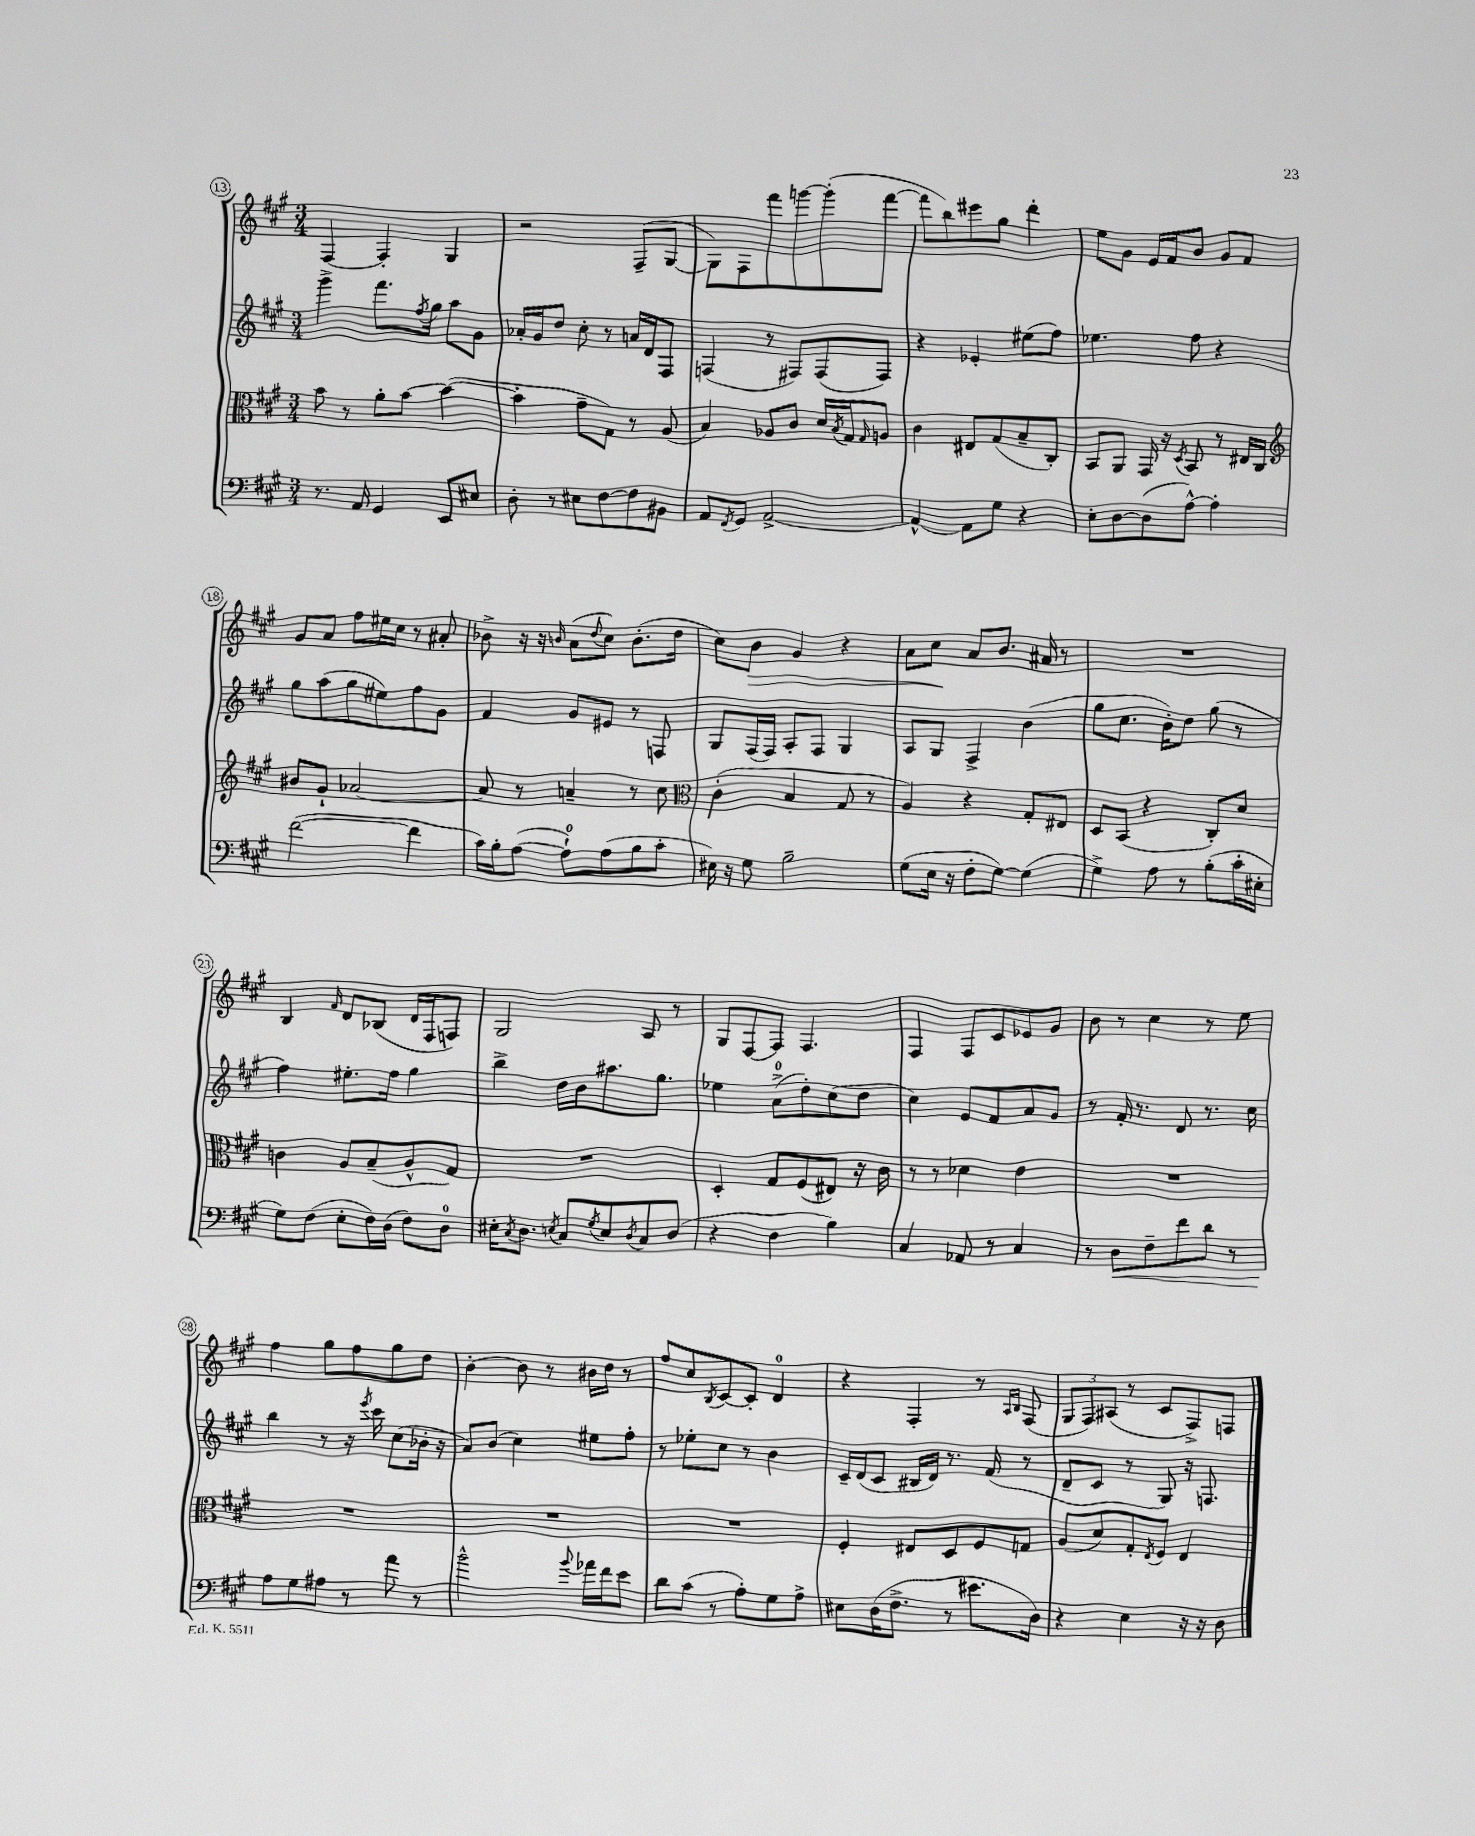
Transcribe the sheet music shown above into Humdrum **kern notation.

**kern	**kern	**kern	**kern
*staff4	*staff3	*staff2	*staff1
*clefF4	*clefC3	*clefG2	*clefG2
*k[f#c#g#]	*k[f#c#g#]	*k[f#c#g#]	*k[f#c#g#]
*M3/4	*M3/4	*M3/4	*M3/4
8.r	8b	4ggg#^	[4F#
.	8r	.	.
16AA	.	.	.
4GG#	8a'	8.fff#	4F#']
.	[8b	.	.
.	.	8qff#	.
.	.	16gg#	.
8EE	(4b_	8aa	4G#
8E#	.	8g#	.
=	=	=	=
8D'	4b']	16a-'	2r
.	.	16g#	.
8r	.	8dd	.
8E#	8g#~	8cc#'	.
[8F#	8G#)	8r	.
8F#]	8r	16a	(8F#~
.	.	16d	.
8BB#	(8A	8F#	[8G#
=	=	=	=
8AA	4B)	(4F	8G#])
8qFF#	.	.	.
8GG#	.	.	8F#
[2AA^	8A-	8r	8fff#
.	8c#	8F#)	[8ggg
.	16d	(8F#	(8ggg']
.	8qB	.	.
.	16G#	.	.
.	16qqG#	.	.
.	8A	8F#)	[8fff#
=	=	=	=
4AA^^_	4c#	4r	8fff#]
.	.	.	8bb)
8AA]	8E#	4e-'	8eee#
8G#	(8G#	.	8gg#
4r	8B~	(8ee#	4ddd'
.	8C#')	8ff#)	.
=	=	=	=
8E'	8BB	4.ee-	8ee
[8D	8AA	.	8g#
(8D]	16GG#	.	16e
.	16r	.	16f#
.	8qD	.	.
[8A^^)	8BB	8ff#	8b
4A']	8r	4r	8g#
.	16E#	.	8f#
.	16C#	.	.
=	=	=	=
*	*clefG2	*	*
([2f#	8b#	8gg#	8g#
.	8g#`	(8aa	8a
.	[2a-	8gg#	8ff#
.	.	8ee#)	16ee#
.	.	.	16cc#
4f#]	.	8ff#	8r
.	.	8g#	8a#'
=	=	=	=
16c#)	8a-]	4f#	8b-^
16B'	.	.	.
([8A	8r	.	16r
.	.	.	16r
.	.	.	16qqb
8A`])	4a~	8g#	(8a
.	.	.	8qqdd
(8A	.	8e#	8cc#)
8B	8r	8r	(8.b'
8c#'	8cc#	8F	.
.	.	.	16dd
=	=	=	=
*	*clefC3	*	*
16E#)	(4c#'	8G#	8cc#)
16r	.	.	.
8G#	.	(16F#	8b
.	.	16F#)	.
2B~	4B	8A'	4g#
.	.	8F#	.
.	8G#	4G#	4r
.	8r	.	.
=	=	=	=
(8G#	4A)	8A	8a
16E	.	8G#	8cc#
16r	.	.	.
8F#'	4r	4F#^	8a
[8G#)	.	.	8.b
(4G#]	8G#'	(4b	.
.	.	.	16a#
.	8E#	.	8r
=	=	=	=
4G#^)	8D	8gg#	2.r
.	(8BB	8.cc#	.
8A	4r	.	.
.	.	16b')	.
8r	.	8dd	.
(8B'	8C#')	(8gg#	.
16c#'	8d	8r	.
16E#'	.	.	.
=	=	=	=
8G#)	4c	4ff#)	4B
(8F#	.	.	.
.	.	.	16qqf#
8E'	8A	8.ee#'	8d
16F#)	(8B~	.	(8B-
(16D	.	16ff#	.
8F#)	8A^^	4gg#	16d
.	.	.	16F#
8D	8G#)	.	8F)
=	=	=	=
16E#'	2.r	4bb^	2G#
8qC#	.	.	.
8.D	.	.	.
8qE	.	.	.
8C#	.	16dd	.
.	.	16b	.
8qG#	.	.	.
8E	.	8.aa#	.
8qD	.	.	.
8C#	.	.	8A
.	.	8.gg#	.
(8D	.	.	8r
=	=	=	=
4r	4D'	4ee-	8G#
.	.	.	[8F#
4F#	8G#	(8a^	8F#]
.	(8F#	8dd')	4.F#
4B)	8E#)	(8cc#	.
.	16r	8dd	.
.	16c#	.	.
=	=	=	=
4C#	8r	4cc#)	4F#
.	8r	.	.
8AA-	4d-	8e	8F#
8r	.	8f#	8c#
4C#	4e	8a	8e-
.	.	8g#	8g#
=	=	=	=
8r	2.r	8r	8b
8D	.	16f#'	8r
.	.	8.r	.
8F#~	.	.	4cc#
8f#	.	8d	.
8d	.	8.r	8r
8r	.	.	8ee
.	.	16cc#	.
=	=	=	=
8A	2.r	4bb	4ff#
8G#	.	.	.
8A#	.	8r	8gg#
8r	.	16r	8ff#
.	.	8qeee	.
.	.	16ccc#	.
8a	.	(8cc#	8gg#
8r	.	16b-'	8dd
.	.	16r	.
=	=	=	=
2b^^	2.r	8a)	[4b'
.	.	(8b	.
.	.	4cc#)	8b]
.	.	.	8r
8qqb	.	.	.
16a-	.	8ee#	16b#
16f#	.	.	16dd
8e	.	8ff#'	8r
=	=	=	=
8d	2.r	8r	8ff#
(8c#	.	8ee-'	8cc#
.	.	.	8qB
8r	.	8cc#	[8c#
8A')	.	8r	8c#']
8G#	.	4b	4d
8A^	.	.	.
=	=	=	=
8E#	4F#'	16c#~	4r
.	.	(16d	.
(16D	.	8c#	.
8.F#^	.	.	.
.	8E#	16B#	4F#'
.	.	16d)	.
8r	8D	8.r	.
8.e#	8F#	.	8r
.	.	(16f#	.
.	.	.	16qqA
.	.	.	16qqB
.	8G	8r	(8F#
16D)	.	.	.
=	=	=	=
4r	(8A	8d~	12G#
.	.	.	12F#)
.	8d)	8c#	.
.	.	.	(12A#
4E	8G#'	8r	8r
.	8qE	.	.
.	8F#	8G#)	8c#
16r	4E	16r	8F#^)
16r	.	8.F	.
8D	.	.	8F
==	==	==	==
*-	*-	*-	*-
